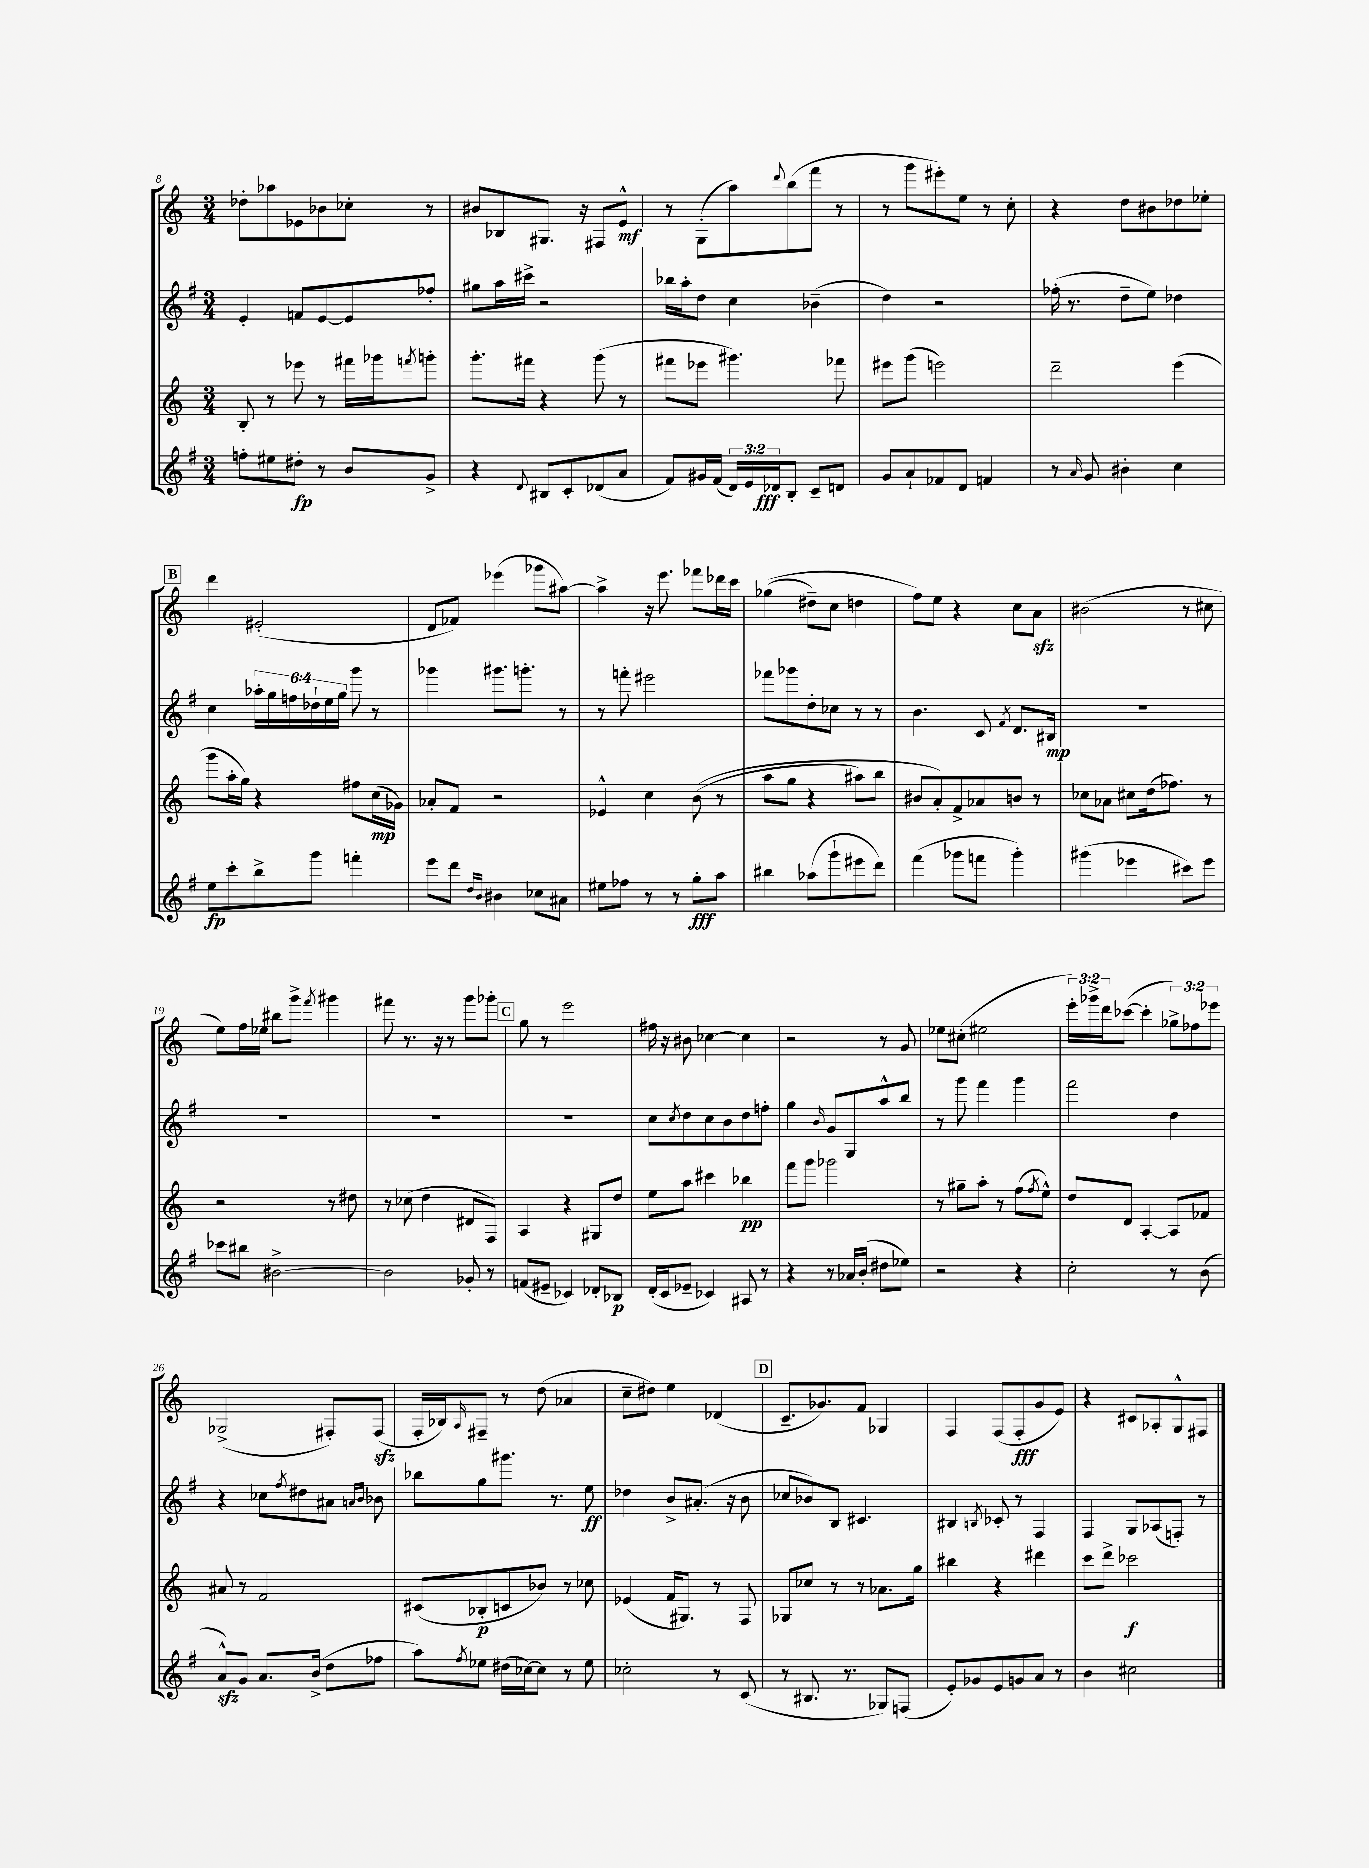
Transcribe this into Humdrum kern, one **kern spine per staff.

**kern	**dynam	**kern	**dynam	**kern	**dynam	**kern	**dynam
*part4	*part4	*part3	*part3	*part2	*part2	*part1	*part1
*staff4	*staff4	*staff3	*staff3	*staff2	*staff2	*staff1	*staff1
*clefG2	*	*clefG2	*	*clefG2	*	*clefG2	*
*k[f#]	*	*k[]	*	*k[f#]	*	*k[]	*
*M3/4	*	*M3/4	*	*M3/4	*	*M3/4	*
=8	=8	=8	=8	=8	=8	=8	=8
8ffn'\L	.	8B'/	.	4e'/	.	8dd-X'\L	.
8ee#X\	.	8r	.	.	.	8aa-X\	.
8dd#X'\J	fp	8eee-X\	.	8fn/L	.	8e-X\	.
8r	.	8r	.	[8e/	.	8b-X\	.
8b/L	.	16fff#X\LL	.	8e/]	.	8cc-X'\J	.
.	.	16ggg-X\J	.	.	.	.	.
.	.	8qfffn/	.	.	.	.	.
8g^/J	.	8gggn'\J	.	8ff-X'/J	.	8r	.
=9	=9	=9	=9	=9	=9	=9	=9
4r	.	8.ggg'\L	.	8gg#X\L	.	8b#X/L	.
.	.	.	.	16aa\L	.	8B-X/	.
.	.	16fff#X\Jk	.	16ccc#X^\JJ	.	.	.
8qqd/	.	.	.	.	.	.	.
8B#X/L	.	4r	.	2r	.	8.G#X/J	.
8c'/	.	.	.	.	.	.	.
.	.	.	.	.	.	16r	.
(8d-X/	.	(8ggg\	.	.	.	8F#X/L	.
8a/J	.	8r	.	.	.	8e^^/J	mf
=10	=10	=10	=10	=10	=10	=10	=10
8f#/L)	.	8fff#X\L	.	16bb-X\LL	.	8r	.
.	.	.	.	16aa'\J	.	.	.
16g#X/L	.	8eee-X\J	.	8dd\J	.	(8G'\L	.
(16f#/JJ	.	.	.	.	.	.	.
24d/LL)	.	4.ggg#X\)	.	4cc\	.	8aa\)	.
24e/	.	.	.	.	.	.	.
24d-X/J	fff	.	.	.	.	.	.
.	.	.	.	.	.	8qqddd/	.
8B'/J	.	.	.	.	.	(8bb\	.
8c~/L	.	.	.	(4b-X~\	.	8fff\J	.
8dn/J	.	8fff-X\	.	.	.	8r	.
=11	=11	=11	=11	=11	=11	=11	=11
8g/L	.	8eee#X\L	.	4dd\)	.	8r	.
8a`/	.	(8ggg\J	.	.	.	8ggg\L	.
8f-X/	.	2eeen\)	.	2r	.	8eee#X'\)	.
8d/J	.	.	.	.	.	8ee\J	.
4fn/	.	.	.	.	.	8r	.
.	.	.	.	.	.	8cc'\	.
=12	=12	=12	=12	=12	=12	=12	=12
8r	.	2ddd~\	.	(16ff-X'\	.	4r	.
.	.	.	.	8.r	.	.	.
16qqa/	.	.	.	.	.	.	.
8g/	.	.	.	.	.	.	.
4b#X'\	.	.	.	8dd~\L	.	8dd\L	.
.	.	.	.	8ee\J)	.	8b#X\	.
4cc\	.	(4eee\	.	4dd-X\	.	8dd-X\	.
.	.	.	.	.	.	8ee-X'\J	.
!!LO:LB:g=z
!!LO:REH:place=s1:t=B
=13	=13	=13	=13	=13	=13	=13	=13
8ee\L	fp	8ggg\L	.	4cc\	.	4ddd\	.
8ccc'\	.	16aa'\L	.	.	.	.	.
.	.	16gg\JJ)	.	.	.	.	.
8bb^\	.	4r	.	24aa-X'\LL	.	(2e#X'/	.
.	.	.	.	24gg\	.	.	.
.	.	.	.	24ffn\	.	.	.
8ggg\J	.	.	.	24dd-X`\	.	.	.
.	.	.	.	24ee\	.	.	.
.	.	.	.	24gg\JJ	.	.	.
4fffn'\	.	8ff#X\L	.	8ggg\	.	.	.
.	.	(16cc\L	mp	8r	.	.	.
.	.	16g-X\JJ)	.	.	.	.	.
=14	=14	=14	=14	=14	=14	=14	=14
8eee\L	.	8a-X'/L	.	4ggg-X\	.	8d/L	.
8ddd\J	.	8f/J	.	.	.	8f-X/J)	.
16qqdd/LL	.	.	.	.	.	.	.
16qqb/JJ	.	.	.	.	.	.	.
4b#X\	.	2r	.	8.ggg#X\L	.	(4eee-X\	.
.	.	.	.	8.gggn'\J	.	.	.
8cc-X\L	.	.	.	.	.	8ggg-X\L	.
8a#X\J	.	.	.	8r	.	[8aa#X\J)	.
=15	=15	=15	=15	=15	=15	=15	=15
8ee#X\L	.	4e-X^^/	.	8r	.	4aa#^\]	.
8ff-X\J	.	.	.	8fffn'\	.	.	.
8r	.	4cc\	.	2eee#X\	.	16r	.
.	.	.	.	.	.	8.eee\	.
8r	.	.	.	.	.	.	.
8gg'\L	fff	((8b\	.	.	.	8fff-X\L	.
8aa\J	.	8r	.	.	.	16ddd-X\L	.
.	.	.	.	.	.	16ccc\JJ	.
=16	=16	=16	=16	=16	=16	=16	=16
4bb#X\	.	8aa\L	.	8fff-X\L	.	((4gg-X\	.
.	.	8gg\J	.	8ggg-X\	.	.	.
(8aa-X\L	.	4r	.	8dd'\	.	8dd#X~\L)	.
8ggg`\	.	.	.	8cc-X\J	.	8cc\J	.
8eee#X\	.	8aa#X\L)	.	8r	.	4ddn\	.
8ddd\J)	.	8bb\J	.	8r	.	.	.
=17	=17	=17	=17	=17	=17	=17	=17
(4fff#\	.	8b#X/L	.	4.b\	.	8ff\L)	.
.	.	8a'/)	.	.	.	8ee\J	.
8ggg-X\L	.	8f^/	.	.	.	4r	.
8fffn\J	.	8a-X/	.	8c/	.	.	.
.	.	.	.	8qf#/	.	.	.
4ggg-'\)	.	8bn/J	.	8.d/L	.	8cc\L	.
.	.	8r	.	.	.	8azz\J	.
.	.	.	.	16B#X/Jk	mp	.	.
=18	=18	=18	=18	=18	=18	=18	=18
(4ggg#X\	.	8cc-X\L	.	2.r	.	(2b#X\	.
.	.	8a-X\J	.	.	.	.	.
4eee-X\	.	8cc#X\L	.	.	.	.	.
.	.	(16dd\k	.	.	.	.	.
.	.	8.ff-X\J)	.	.	.	.	.
8ccc#X\L)	.	.	.	.	.	8r	.
8eee-\J	.	8r	.	.	.	8cc#X\	.
!!LO:LB:g=z
=19	=19	=19	=19	=19	=19	=19	=19
8ccc-X\L	.	2r	.	2.r	.	8ee\L)	.
8bb#X\J	.	.	.	.	.	16ff\L	.
.	.	.	.	.	.	16ee-X\JJ	.
[2b#X^\	.	.	.	.	.	8bb#X\L	.
.	.	.	.	.	.	8ggg^\J	.
.	.	.	.	.	.	8qfff/	.
.	.	8r	.	.	.	4ggg#X\	.
.	.	8dd#X\	.	.	.	.	.
=20	=20	=20	=20	=20	=20	=20	=20
2b#\]	.	8r	.	2.r	.	8fff#X\	.
.	.	(8cc-X\	.	.	.	8.r	.
.	.	4dd\	.	.	.	.	.
.	.	.	.	.	.	16r	.
.	.	.	.	.	.	8r	.
8g-X'/	.	8d#X/L	.	.	.	8ggg\L	.
8r	.	8F/J)	.	.	.	8ggg-X'\J	.
!!LO:REH:place=s1:t=C
=21	=21	=21	=21	=21	=21	=21	=21
(8fn/L	.	4A/	.	2.r	.	8gg\	.
8e#X~/J	.	.	.	.	.	8r	.
4c-X/)	.	4r	.	.	.	2eee\	.
8d-X'/L	.	8G#X/L	.	.	.	.	.
8B-X/J	p	8dd/J	.	.	.	.	.
=22	=22	=22	=22	=22	=22	=22	=22
(16d'/LL	.	8ee\L	.	8cc\L	.	16ff#X\	.
16c/J	.	.	.	.	.	16r	.
.	.	.	.	8qcc/	.	.	.
8e-X~/J	.	8aa\J	.	8dd\	.	8b#X\	.
4c-X/)	.	4ccc#X\	.	8cc\	.	[4cc-X\	.
.	.	.	.	8b\	.	.	.
8A#X/	.	4bb-X\	pp	8dd\	.	4cc-\]	.
8r	.	.	.	8ffn'\J	.	.	.
=23	=23	=23	=23	=23	=23	=23	=23
4r	.	8fff\L	.	4gg\	.	2r	.
.	.	8ggg\J	.	.	.	.	.
.	.	.	.	16qqb/	.	.	.
8r	.	2ggg-X\	.	8g/L	.	.	.
16a-X/LL	.	.	.	8G/	.	.	.
(16b'/JJ	.	.	.	.	.	.	.
8dd#X\L	.	.	.	8aa^^/	.	8r	.
8ee-X\J)	.	.	.	8bb/J	.	8g/	.
=24	=24	=24	=24	=24	=24	=24	=24
2r	.	8r	.	8r	.	8ee-X\L	.
.	.	8gg#X~\L	.	8ggg\	.	(8cc#X'\J	.
.	.	8aa'\J	.	4fff#\	.	2ee#X\	.
.	.	8r	.	.	.	.	.
4r	.	(8ff\L	.	4ggg\	.	.	.
.	.	8qff/	.	.	.	.	.
.	.	8ee^^\J)	.	.	.	.	.
=25	=25	=25	=25	=25	=25	=25	=25
2cc'\	.	8dd/L	.	2fff#\	.	24eee'\LL)	.
.	.	.	.	.	.	24ggg-X^\	.
.	.	.	.	.	.	24ddd\J	.
.	.	8d/J	.	.	.	([8ccc-X\J	.
.	.	[4A'/	.	.	.	4ccc-'\]	.
8r	.	8A/L]	.	4dd\	.	12gg-X^\L)	.
.	.	.	.	.	.	12ff-X\	.
(8b\	.	8f-X/J	.	.	.	.	.
.	.	.	.	.	.	12eee-X\J	.
!!LO:LB:g=z
=26	=26	=26	=26	=26	=26	=26	=26
8azz^^/L)	.	8a#X/	.	4r	.	(2G-X^/	.
8g/J	.	8r	.	.	.	.	.
8.a/L	.	2f/	.	8cc-X\L	.	.	.
.	.	.	.	8qff#/	.	.	.
.	.	.	.	8dd#X\	.	.	.
(16b^/Jk	.	.	.	.	.	.	.
8dd\L	.	.	.	8a#X\J	.	8F#X'/L)	.
.	.	.	.	16qqan/LL	.	.	.
.	.	.	.	16qqb/JJ	.	.	.
8ff-X\J	.	.	.	8b-X\	.	(8F#zz/J	.
=27	=27	=27	=27	=27	=27	=27	=27
8aa\L)	.	(8c#X/L	.	8bb-X\L	.	16F'/LL	.
.	.	.	.	.	.	16B-X/J)	.
8qff#/	.	.	.	.	.	16qqA/	.
8ee-X\J	.	8B-X'/	p	8gg\	.	8F#X~/J	.
(16dd#X\LL	.	8cn/	.	8.ggg#X\J	.	8r	.
[16cc-X\J)	.	.	.	.	.	.	.
8cc-\J]	.	8b-X/J)	.	.	.	(8dd\	.
.	.	.	.	8.r	.	.	.
8r	.	8r	.	.	.	4a-X/	.
8ee-\	.	8cc-X\	.	8ee\	ff	.	.
=28	=28	=28	=28	=28	=28	=28	=28
2cc-X'\	.	(4e-X/	.	4dd-X\	.	8cc~\L	.
.	.	.	.	.	.	8dd#X\J)	.
.	.	16f/KL	.	8b^/L	.	4ee\	.
.	.	8.G#X/J)	.	.	.	.	.
.	.	.	.	(8.a#X'/J	.	.	.
8r	.	8r	.	.	.	(4d-X/	.
.	.	.	.	16r	.	.	.
(8c/	.	8F/	.	8b\	.	.	.
!!LO:REH:place=s1:t=D
=29	=29	=29	=29	=29	=29	=29	=29
8r	.	8G-X/L	.	8cc-X/L	.	8.c~/L	.
8.B#X/	.	8cc-X/J	.	8b-X/)	.	.	.
.	.	.	.	.	.	8.g-X/)	.
.	.	8r	.	8B/J	.	.	.
8.r	.	.	.	.	.	.	.
.	.	8r	.	4.c#X/	.	8f/J	.
8G-X/L)	.	8.a-X\L	.	.	.	4G-X/	.
(8Fn/J	.	.	.	.	.	.	.
.	.	16gg\Jk	.	.	.	.	.
=30	=30	=30	=30	=30	=30	=30	=30
8e'/L)	.	4bb#X\	.	4B#X/	.	4F/	.
8g-X/	.	.	.	.	.	.	.
.	.	.	.	8qBn/	.	.	.
8e/	.	4r	.	8c-X'/	.	(8F/L	.
8gn/	.	.	.	8r	.	8F'/	fff
8a/J	.	4ddd#X\	.	4F#/	.	8g/	.
8r	.	.	.	.	.	8e/J)	.
=31	=31	=31	=31	=31	=31	=31	=31
4b\	.	8ccc\L	.	4F#/	.	4r	.
.	.	8ddd^\J	.	.	.	.	.
2cc#X\	.	2ccc-X\	f	8G/L	.	8c#X/L	.
.	.	.	.	(8A-X/	.	8A-X'/	.
.	.	.	.	8Fn'/J)	.	8G^^/	.
.	.	.	.	8r	.	8F#X/J	.
==	==	==	==	==	==	==	==
*-	*-	*-	*-	*-	*-	*-	*-
